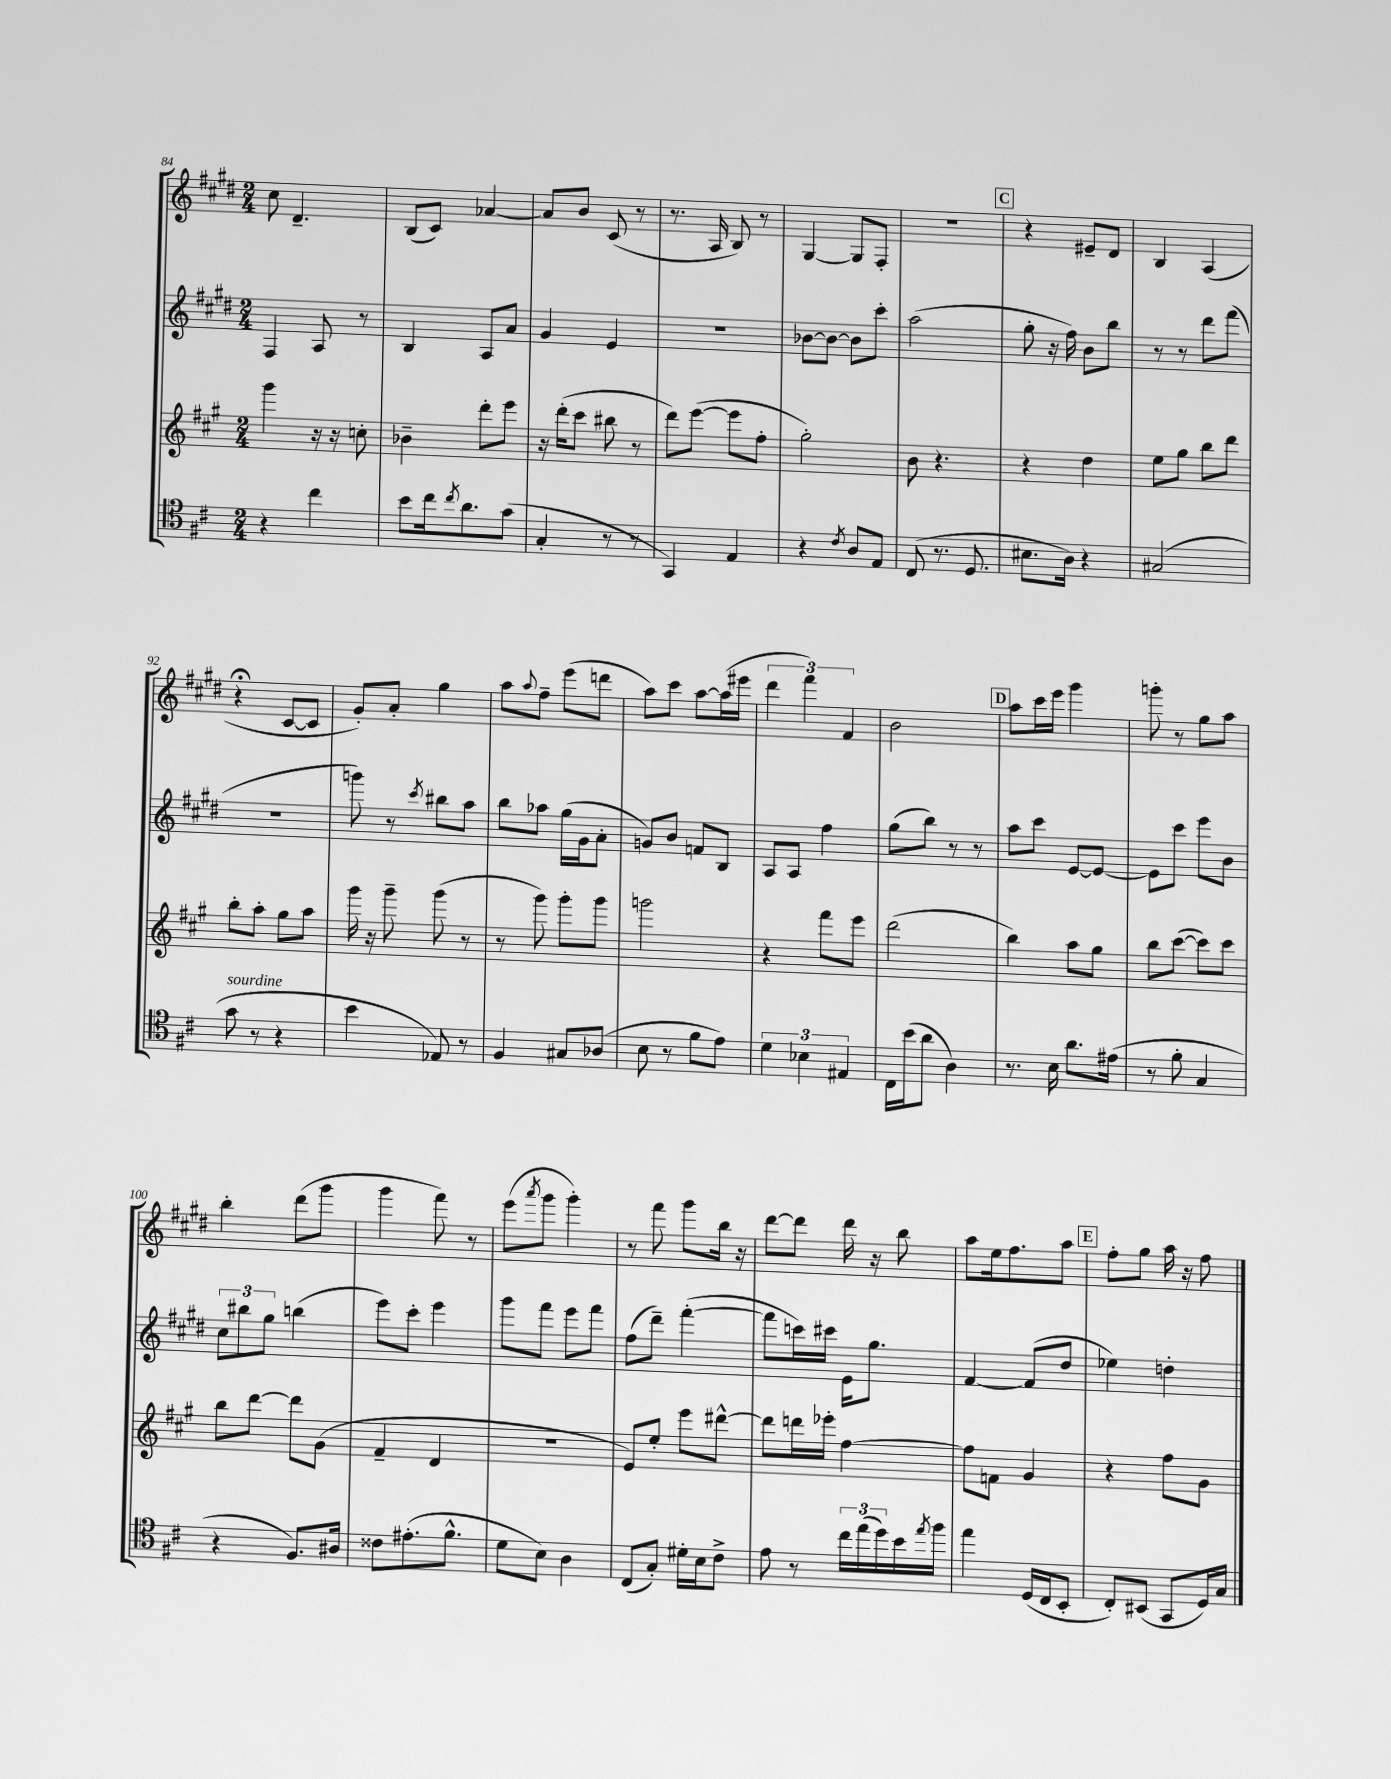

**kern	**kern	**kern	**kern
*part4	*part3	*part2	*part1
*staff4	*staff3	*staff2	*staff1
*clefC4	*clefG2	*clefG2	*clefG2
*k[f#c#]	*k[f#c#g#]	*k[f#c#g#d#]	*k[f#c#g#d#]
*M2/4	*M2/4	*M2/4	*M2/4
=84	=84	=84	=84
4r	4ggg#\	4F#/	8cc#\
.	.	.	4.d#~/
4cc#\	16r	8A/	.
.	16r	.	.
.	8ccn'\	8r	.
=85	=85	=85	=85
8b\L	4b-X~\	4B/	(8B/L
16cc#\k	.	.	8c#/J)
8qcc#/	.	.	.
8.a\	.	.	.
.	8ddd'\L	8A/L	[4a-X/
(8g\J	8eee\J	8a/J	.
=86	=86	=86	=86
4G'/	16r	4g#/	8a-/L]
.	(16ddd'\KL	.	.
.	8ccc#\J	.	8b/J
8r	8bb#X\	4e/	(8c#/
8r	8r	.	8r
=87	=87	=87	=87
4GG/)	8ddd\L)	2r	8.r
.	([8eee\J	.	.
.	.	.	16A/
4E/	8eee\L]	.	8B/)
.	8ff#'\J	.	8r
=88	=88	=88	=88
4r	2gg#'\)	[8b-X\L	[4G#/
.	.	8b-\J_	.
8qc#/	.	.	.
8A/L	.	8b-\L]	8G#/L]
8E/J	.	8ccc#'\J	8F#'/J
=89	=89	=89	=89
(8C#/	8b\	(2aa\	2r
8.r	4.r	.	.
8.D/	.	.	.
!!LO:REH:place=s1:t=C
=90	=90	=90	=90
8.B#X\L	4r	8gg#'\	4r
.	.	16r	.
16A\Jk)	.	16ff#\)	.
4r	4dd\	8b\L	8e#X~/L
.	.	8bb\J	8d#/J
=91	=91	=91	=91
(2G#X/	8ee\L	8r	4B/
.	8gg#\J	8r	.
.	8bb\L	8ddd#\L	(4A/
.	8ddd\J	(8fff#\J	.
!!LO:LB:g=z
=92	=92	=92	=92
!LO:TX:a:i:t=sourdine	!	!	!
8g\	8bb'\L	2r	4r;<
8r	8aa'\J	.	.
4r	8gg#\L	.	[8c#/L
.	8aa\J	.	8c#/J]
=93	=93	=93	=93
4b\	16ggg#\	8gggn\)	8g#'/L)
.	16r	.	.
.	8ggg#~\	8r	8a'/J
.	.	8qccc#/	.
8E-X/)	(8ggg#\	8bb#X\L	4gg#\
8r	8r	8aa\J	.
=94	=94	=94	=94
4F#/	8r	8bb\L	8aa\L
.	.	.	8qqaa/
.	8ggg#\)	8aa-X\J	8ff#~\J
8G#X/L	8ggg#'\L	(16gg#\LL	(8eee\L
.	.	16g#\J	.
(8A-X/J	8ggg#\J	8a'\J	8dddn\J
=95	=95	=95	=95
8B\	2gggn\	8gn/L)	8aa\L)
8r	.	8b/J	8ccc#\J
8f#\L	.	8fn/L	[8aa\L
8e\J)	.	8B/J	(16aa\L]
.	.	.	16eee#X\JJ
=96	=96	=96	=96
6d\	4r	8A/L	6ddd#\
.	.	8A/J	.
6B-X\	.	.	6fff#\)
.	8fff#\L	4ff#\	.
6E#X/	.	.	6f#/
.	8eee\J	.	.
=97	=97	=97	=97
16C#\LL	(2ddd\	(8gg#\L	2b\
(16b\J	.	.	.
8a\J	.	8bb\J)	.
4A\)	.	8r	.
.	.	8r	.
!!LO:REH:place=s1:t=D
=98	=98	=98	=98
8.r	4bb\)	8aa\L	8aa\L
.	.	8ccc#\J	16ccc#\L
16B\	.	.	16eee\JJ
8.a\L	8aa\L	[8e/L	4ggg#\
.	8gg#\J	8e/J_	.
(16e#X\Jk	.	.	.
=99	=99	=99	=99
8r	8bb\L	8e\L]	8gggn'\
8f#'\	([8ccc#\J	8ccc#\J	8r
4G/	8ccc#\L])	8eee\L	8gg#\L
.	8ccc#\J	8b\J	8aa\J
!!LO:LB:g=z
=100	=100	=100	=100
4r	8bb\L	12cc#\L	4bb'\
.	.	12bb#X\	.
.	[8ddd\J	.	.
.	.	12gg#\J	.
8.F#/L)	8ddd\L]	(4bbn\	(8ddd#\L
.	(8g#\J	.	8ggg#\J
16A#X/Jk	.	.	.
=101	=101	=101	=101
8c##X\L	4f#~/	8eee\L)	4ggg#\
(8.e#X'\	.	8ccc#'\J	.
.	4d/	4eee\	8fff#\)
8.f#^^\J	.	.	.
.	.	.	8r
=102	=102	=102	=102
8d\L	2r	8ggg#\L	(8eee\L
.	.	.	8qaaa/
8B\J)	.	8fff#\J	8ggg#\J
4A\	.	8eee\L	4ggg#'\)
.	.	8fff#\J	.
=103	=103	=103	=103
(8C#/L	8e/L)	(8ff#\L	8r
8G'/J)	8ee'/J	8ddd#~\J)	8fff#\
16d#X'\LL	8eee\L	([4fff#'\	8ggg#\L
16B\J	.	.	.
8c#^\J	[8ddd#X^^\J	.	16bb\Jk
.	.	.	16r
=104	=104	=104	=104
8e\	8ddd#\L]	8fff#\L]	[8ddd#\L
8r	16dddn\L	16cccn\L)	8ddd#\J]
.	16eee-X'\JJ	16ccc#X\JJ	.
24cc#\LL	[4ff#\	16e\KL	16ddd#\
(24ee\	.	.	.
.	.	8.gg#\J	16r
24dd\)	.	.	.
16b\	.	.	8bb\
8qee/	.	.	.
16ff#\JJ	.	.	.
=105	=105	=105	=105
4ee\	8ff#\L]	[4f#/	8aa\L
.	8fn\J	.	16ee\k
.	.	.	8.ff#\
(16D/LL	4g#/	(8f#/L]	.
16C#/J	.	.	.
8BB'/J	.	8dd#/J	8aa\J
!!LO:REH:place=s1:t=E
=106	=106	=106	=106
8C#'/L)	4r	4ee-X\)	8ff#'\L
(8BB#X/J	.	.	8gg#\J
8GG/L	8ff#\L	4ddn'\	16aa\
.	.	.	16r
16D/L)	8g#\J	.	8ff#\
16G/JJ	.	.	.
==	==	==	==
*-	*-	*-	*-
